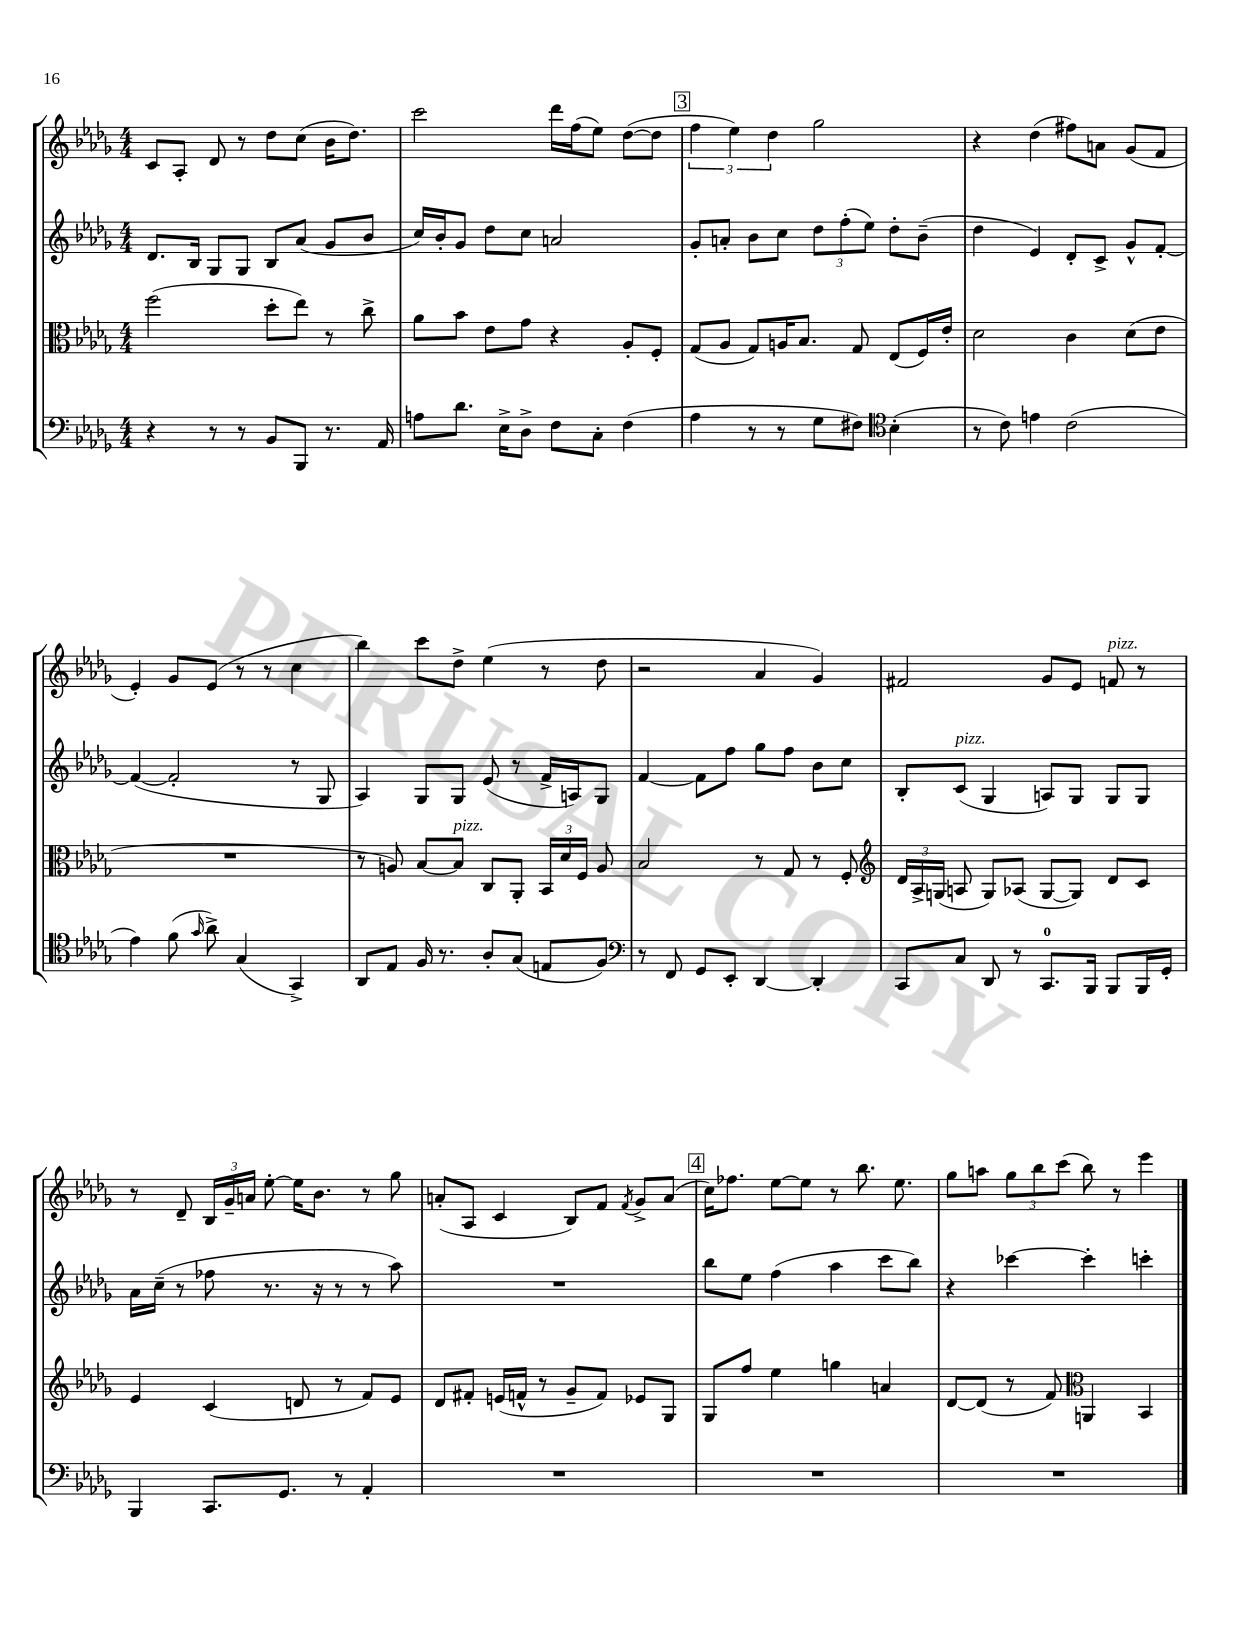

**kern	**kern	**kern	**kern
*part4	*part3	*part2	*part1
*staff4	*staff3	*staff2	*staff1
*clefF4	*clefC3	*clefG2	*clefG2
*k[b-e-a-d-g-]	*k[b-e-a-d-g-]	*k[b-e-a-d-g-]	*k[b-e-a-d-g-]
*M4/4	*M4/4	*M4/4	*M4/4
=97	=97	=97	=97
4r	(2ff\	8.d-/L	8c/L
.	.	.	8A-'/J
.	.	16B-/Jk	.
8r	.	8G-/L	8d-/
8r	.	8G-/J	8r
8BB-/L	8dd-'\L	8B-/L	8dd-\L
8BBB-/J	8ee-\J)	(8a-/J	(8cc\J
8.r	8r	8g-/L	16b-\KL
.	.	.	8.dd-\J)
.	8cc^\	8b-/J	.
16AA-/	.	.	.
=98	=98	=98	=98
8An\L	8a-\L	16cc/LL)	2ccc\
.	.	16b-'/J	.
8.d-\J	8b-\J	8g-/J	.
.	8e-\L	8dd-\L	.
16E-^\KL	.	.	.
8D-^\J	8g-\J	8cc\J	.
8F\L	4r	2an/	16ddd-\LL
.	.	.	(16ff\J
8C'\J	.	.	8ee-\J)
(4F\	8A-'/L	.	([8dd-\L
.	8F'/J	.	8dd-\J]
!!LO:REH:place=s1:t=3
=99	=99	=99	=99
4A-\	(8G-/L	8g-'/L	6ff\
.	8A-/J	8an'/J	.
.	.	.	6ee-\)
8r	8G-/L)	8b-\L	.
.	.	.	6dd-\
8r	16An/K	8cc\J	.
.	8.B-/J	.	.
8G-\L	.	12dd-\L	2gg-\
.	.	(12ff'\	.
8F#X\J)	8G-/	.	.
.	.	12ee-\J)	.
*clefC4	*	*	*
(4B-'\	(8E-/L	8dd-'\L	.
.	16F/L)	(8b-~\J	.
.	16e-'/JJ	.	.
=100	=100	=100	=100
8r	2d-\	4dd-\	4r
8c\)	.	.	.
4en\	.	4e-/)	(4dd-\
(2c\	4c\	8d-'/L	8ff#X\L)
.	.	8c^/J	8an\J
.	(8d-\L	8g-^^/L	(8g-/L
.	8e-\J	[8f'/J	8f/J
!!LO:LB:g=z
=101	=101	=101	=101
4e-\)	1r	(4f/_	4e-'/)
(8f\	.	2f'/]	8g-/L
16qqg-/	.	.	.
8a-^\)	.	.	(8e-/J
(4G-/	.	.	8r
.	.	.	8r
4GG-^/)	.	8r	4cc\
.	.	8G-/	.
=102	=102	=102	=102
8AA-/L	8r	4A-/)	4bb-\)
8E-/J	8An/)	.	.
16F/	[8B-/L	8G-/L	8ccc\L
8.r	.	.	.
!	!LO:TX:a:i:t=pizz.	!	!
.	8B-/J]	8G-/J	8dd-^\J
8A-'/L	8C/L	(8e-/	(4ee-\
(8G-/J	8AA-'/J	8r	.
8En/L	24BB-/LL	16f^/LL	8r
.	24d-/	.	.
.	.	16An/J)	.
.	24F/JJ	.	.
8F/J)	8A/	8G-/J	8dd-\
=103	=103	=103	=103
*clefF4	*	*	*
8r	2B-/	[4f/	2r
8FF/	.	.	.
8GG-/L	.	8f\L]	.
8EE-'/J	.	8ff\J	.
[4DD-/	8r	8gg-\L	4a-/
.	8G-/	8ff\J	.
4DD-'/]	8r	8b-\L	4g-/)
.	8F'/	8cc\J	.
=104	=104	=104	=104
*	*clefG2	*	*
8CC/L	24d-/LL	8B-'/L	2f#X/
.	24A-^/	.	.
.	(24Gn/JJ	.	.
!	!	!LO:TX:a:i:t=pizz.	!
8C/J	8An/	(8c/J	.
8DD-/	8G/L)	4G-/	.
8r	(8A-X/J	.	.
8.CC/L	[8G/L	8An/L)	8g-/L
.	8G/J])	8G-/J	8e-/J
16BBB-/Jk	.	.	.
!	!	!	!LO:TX:a:i:t=pizz.
8BBB-/L	8d-/L	8G-/L	8fn/
16BBB-/L	8c/J	8G-/J	8r
16GG-'/JJ	.	.	.
!!LO:LB:g=z
=105	=105	=105	=105
4BBB-/	4e-/	16a-\LL	8r
.	.	(16cc~\JJ	.
.	.	8r	8d-~/
8.CC/L	(4c/	8ff-X\	24B-/LL
.	.	.	24g-~/
.	.	.	24an/JJ
.	.	8.r	[8ee-'\
8.GG-/J	.	.	.
.	8dn/	.	16ee-\KL]
.	.	16r	8.b-\J
8r	8r	8r	.
4AA-'/	8f/L)	8r	8r
.	8e-/J	8aa-\)	8gg-\
=106	=106	=106	=106
1r	8d-/L	1r	(8an'/L
.	8f#X'/J	.	8A-/J
.	(16en/LL	.	4c/
.	16fn^^/JJ	.	.
.	8r	.	.
.	8g-~/L	.	8B-/L)
.	8f/J)	.	8f/J
.	.	.	8qf/
.	8e-X/L	.	8g-^/L
.	8G-/J	.	(8a/J
!!LO:REH:place=s1:t=4
=107	=107	=107	=107
1r	8G-/L	8bb-\L	16cc\KL)
.	.	.	8.ff-X\J
.	8ff/J	8ee-\J	.
.	4ee-\	(4ff\	[8ee-\L
.	.	.	8ee-\J]
.	4ggn\	4aa-\	8r
.	.	.	8.bb-\
.	4an/	8ccc\L	.
.	.	.	8.ee-\
.	.	8bb-\J)	.
=108	=108	=108	=108
1r	[8d-/L	4r	8gg-\L
.	(8d-/J]	.	8aan\J
.	8r	[4ccc-X\	12gg-\L
.	.	.	12bb-\
.	8f/)	.	.
.	.	.	(12ccc\J
*	*clefC3	*	*
.	4AAn/	4ccc-'\]	8bb-\)
.	.	.	8r
.	4BB-/	4cccn'\	4eee-\
==	==	==	==
*-	*-	*-	*-
